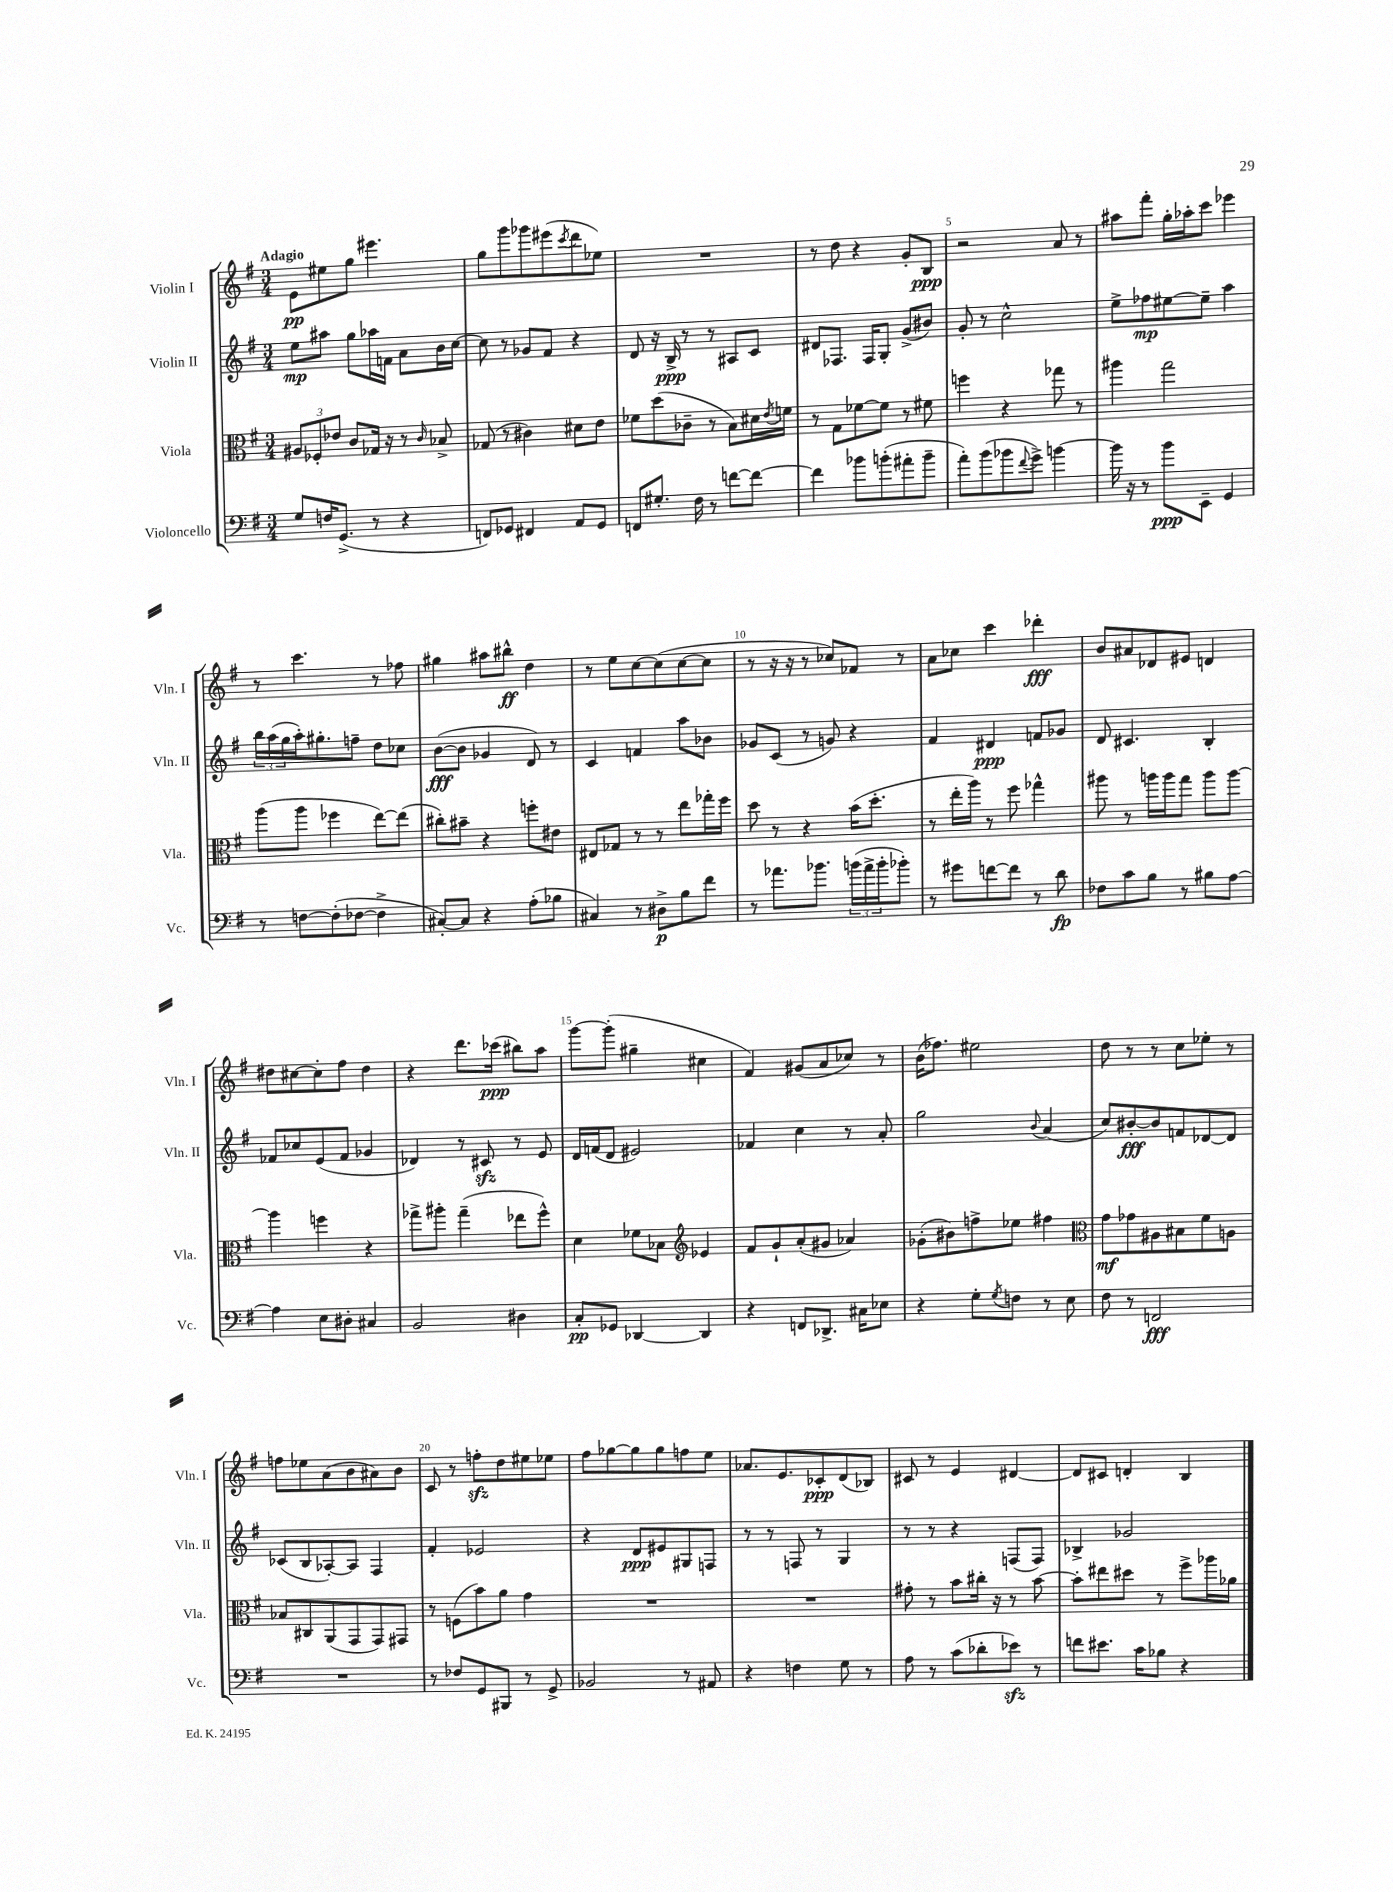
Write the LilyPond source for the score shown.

<<
\new StaffGroup <<
\new Staff = "s0" \with { instrumentName = "Violin I" shortInstrumentName = "Vln. I" } {
    \clef treble \key g \major \numericTimeSignature \time 3/4 \tempo "Adagio"
    e'8\pp eis''8 g''8 eis'''4. |
    g''8 g'''8 ges'''8 eis'''8( \acciaccatura { c'''8 } d'''8 ees''8) |
    R2. |
    r8 d''8 r4 g'8-. b8\ppp |
    r2 a'8 r8 |
    ais''8 fis'''8-. g''16-. aes''16-. c'''8 ees'''4 |
    r8 c'''4. r8 fes''8 |
    gis''4 ais''8 bis''8-^\ff d''4 |
    r8 e''8 c''8~ c''8( c''8~ c''8 |
    r8 r16 r16 r8 ces''8) fes'8 r8 |
    a'8 ces''8 c'''4 des'''4-.\fff |
    b'8 ais'8 des'8 eis'8 d'4 |
    dis''8 cis''8~ cis''8-. fis''8 dis''4 |
    r4 d'''8. ces'''16\ppp( bis''8) a''8 |
    g'''8~ g'''8-.( gis''4-- cis''4 |
    fis'4) gis'8( a'8 ces''8) r8 |
    b'16( fes''8.) eis''2 |
    d''8 r8 r8 c''8 ees''8-. r8 |
    f''8 ees''8 a'8( b'8 ais'8) b'8 |
    c'8 r8 f''8-.\sfz d''8 eis''8 ees''8 |
    fis''8 ges''8~ ges''8 ges''8 f''8 e''8 |
    aes'8. e'8. ces'8-.\ppp d'8( bes8) |
    cis'8 r8 e'4 dis'4~ |
    dis'8 cis'8 d'4-. b4 \bar "|." |
}
\new Staff = "s1" \with { instrumentName = "Violin II" shortInstrumentName = "Vln. II" } {
    \clef treble \key g \major \numericTimeSignature \time 3/4
    e''8\mp ais''8 g''8 aes''16 f'16 a'8 b'16 c''16~ |
    c''8 r8 ges'8 fis'8 r4 |
    d'8 r16 b16->\ppp r8 r8 ais8 c'8 |
    dis'8 fes8. fes16 g8-. g'8->( bis'8) |
    g'8-. r8 c''2-^ |
    e''8-> fes''8\mp eis''8~ eis''8-- a''4 |
    \tuplet 3/2 { b''16 a''16( g''16 } a''16-.) gis''8.-. f''8-- d''8 ces''8 |
    b'8~\fff( b'8 ges'4 d'8) r8 |
    c'4 f'4 a''8 bes'8 |
    ges'8 c'8( r8 g'8) r4 |
    fis'4 dis'4\ppp f'8 ges'8 |
    d'8 cis'4. b4-. |
    fes'8 ces''8 e'8( fes'8 ges'4 |
    des'4) r8 cis'8\sfz r8 e'8 |
    d'16 f'16( d'8 eis'2) |
    fes'4 c''4 r8 a'8-. |
    g''2 \appoggiatura { b'8 } a'4( |
    c''8) bis'8~-.\fff bis'8 f'8 des'8~ des'8 |
    ces'8( b8 aes8~-.) aes8 fis4 |
    fis'4-. ees'2 |
    r4 d'8\ppp eis'8 gis8 f8 |
    r8 r8 f8 r8 g4 |
    r8 r8 r4 f8( f8) |
    bes4-> ges'2 \bar "|." |
}
\new Staff = "s2" \with { instrumentName = "Viola" shortInstrumentName = "Vla." } {
    \clef alto \key g \major \numericTimeSignature \time 3/4
    \tuplet 3/2 { ais8 fes8-. ees'8 } c'8 ges16 r16 r8 \grace { c'16 } bes8-> |
    ges8( r8 cis'4) dis'8 e'8 |
    fes'8 d''8( ces'8-- r8 b8) dis'16 \acciaccatura { e'8 } f'16 |
    r8 g8 fes'8~ fes'8 r8 fis'8 |
    f''4 r4 ges''8 r8 |
    ais''4 g''2 |
    a''8( a''8 fes''4 e''8~) e''8( |
    cis''8-.) bis'8-- r4 f''8-. eis'8 |
    eis8 ges8 r8 r8 e''8 ges''16-. fis''16 |
    d''8 r8 r4 b'16( d''8.-. |
    r8 e''16-. a''16) r8 fis''8 ges''4-^ |
    ais''8 r8 a''16 a''16 g''8 a''8 a''8~ |
    a''4 f''4 r4 |
    ges''8-> ais''8-. ges''4--( ees''8 fis''8-^) |
    d'4 fes'8 bes8 \clef treble ees'4 |
    fis'8 g'8-! a'8-.( gis'8 aes'4) |
    ges'8-.( bis'8) f''8-> ees''8 fis''4 |
    \clef alto g'8\mf ges'8 ais8 bis8 fis'8 a8 |
    bes8 cis8 a,8( g,8 g,8) gis,8 |
    r8 f8( b'8) a'8 g'4 |
    R2. |
    R2. |
    gis'8-. r8 b'8 cis''16-. r16 r8 b'8~ |
    b'8-. eis''8 dis''8 r8 fis''8-> aes''16 aes'16 \bar "|." |
}
\new Staff = "s3" \with { instrumentName = "Violoncello" shortInstrumentName = "Vc." } {
    \clef bass \key g \major \numericTimeSignature \time 3/4
    g8 f16 g,8.->( r8 r4 |
    f,8) ges,8 fis,4 a,8 ges,8 |
    f,8 gis8.-. fis16 r8 f'8~ f'8~ |
    f'4 bes'8 b'8-.( ais'8-. b'8-- |
    a'8-.) b'8( bes'8 \appoggiatura { fis'8 } g'8->) b'4~ |
    b'16 r16 r8 b'8\ppp e,8-- g,4 |
    r8 f8~ f8-.( fes8~ fes4-> |
    cis8~-.) cis8 r4 a8-.( bes8 |
    cis4) r8 dis8->\p b8 fis'8 |
    r8 aes'8. bes'8. \tuplet 3/2 { b'16( aes'16-> b'16-. } bes'8-.) |
    r8 gis'8 f'8~ f'8 r8 d'8\fp |
    fes8 c'8 b8 r8 bis8 a8~ |
    a4 e8 dis8-. cis4 |
    b,2 dis4 |
    c8-.\pp ges,8 des,4~ des,4 |
    r4 f,8 des,8.-> cis16 ees8 |
    r4 g8-. \acciaccatura { g8 } f8 r8 e8 |
    fis8 r8 f,2\fff |
    R2. |
    r8 fes8 g,8 bis,,8 r8 g,8-> |
    bes,2 r8 ais,8 |
    r4 f4 g8 r8 |
    a8 r8 c'8( des'8-. ees'8\sfz) r8 |
    f'8 eis'8. c'16 bes8 r4 \bar "|." |
}
>>
>>
\layout { \context { \Score \override BarNumber.break-visibility = ##(#f #t #t) barNumberVisibility = #(every-nth-bar-number-visible 5) } }
